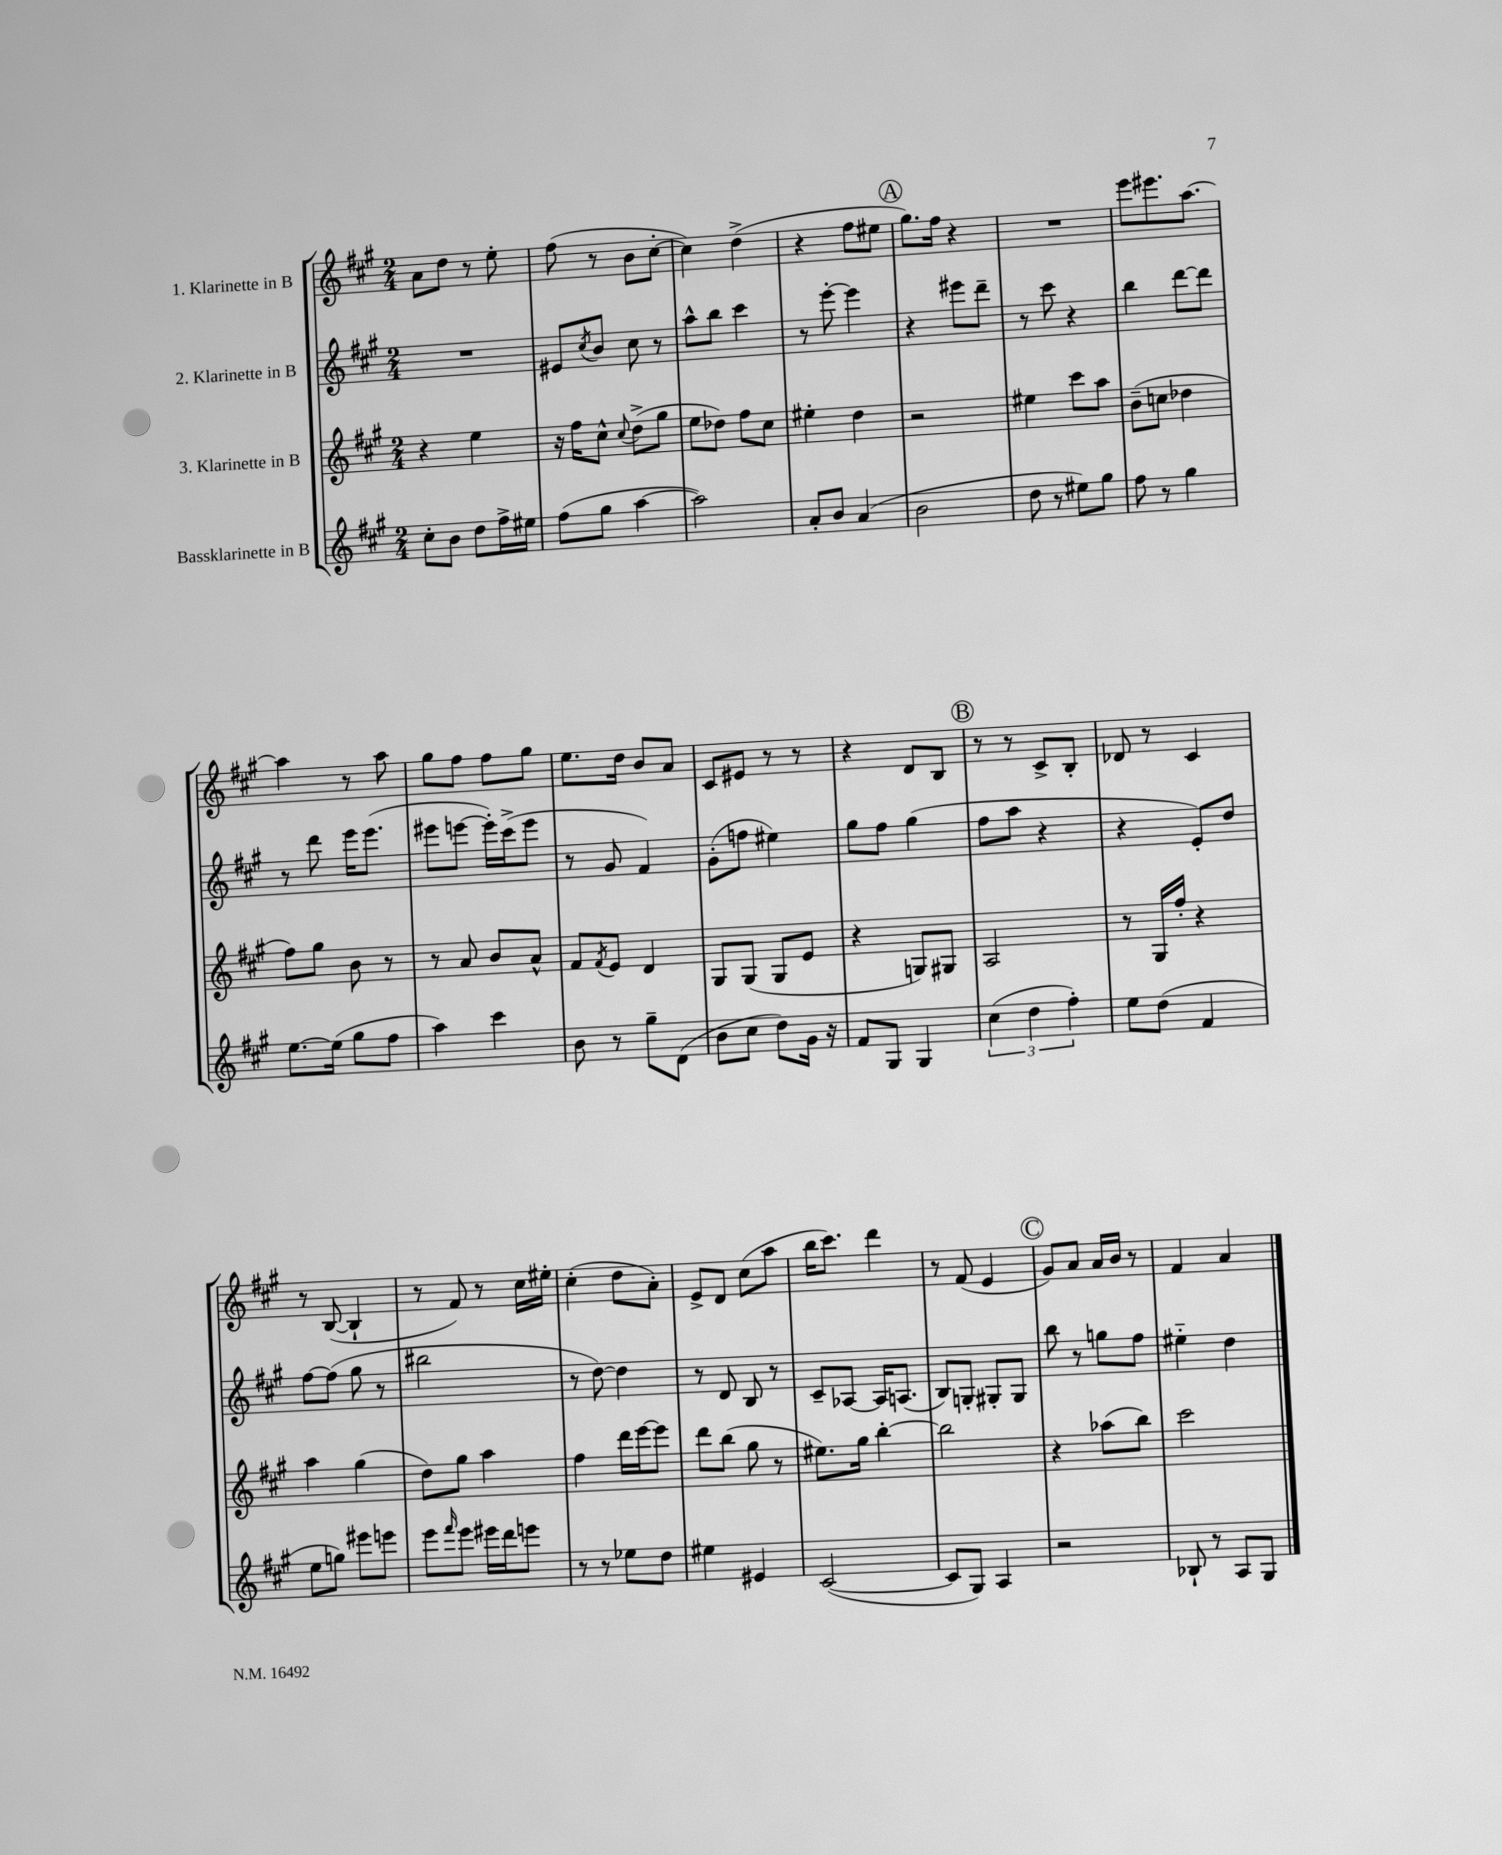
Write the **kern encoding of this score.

**kern	**kern	**kern	**kern
*part4	*part3	*part2	*part1
*staff4	*staff3	*staff2	*staff1
*I"Bassklarinette in B	*I"3. Klarinette in B	*I"2. Klarinette in B	*I"1. Klarinette in B
*clefG2	*clefG2	*clefG2	*clefG2
*k[f#c#g#]	*k[f#c#g#]	*k[f#c#g#]	*k[f#c#g#]
*M2/4	*M2/4	*M2/4	*M2/4
=1	=1	=1	=1
8cc#'\L	4r	2r	8a\L
8b\J	.	.	8dd\J
8dd\L	4ee\	.	8r
16ff#^\L	.	.	8ee'\
16ee#X\JJ	.	.	.
=2	=2	=2	=2
(8ff#\L	16r	8e#X/L	(8ff#\
.	16ff#\KL	.	.
.	.	8qcc#/	.
8gg#\J	8cc#^^\J	8b/J	8r
.	8qqcc#/	.	.
[4aa\	(8dd^\L	8cc#\	8b\L
.	8gg#\J	8r	[8cc#'\J
=3	=3	=3	=3
2aa\])	8ee\L	8aa^^\L	4cc#\])
.	8dd-X\J)	8bb\J	.
.	8ff#\L	4ccc#\	(4dd^\
.	8cc#\J	.	.
=4	=4	=4	=4
8a'/L	4ee#X'\	8r	4r
8b/J	.	[8eee'\	.
(4a/	4dd\	4eee\]	8ff#\L
.	.	.	8ee#X\J
!!LO:REH:place=s1:t=A
=5	=5	=5	=5
2b\	2r	4r	8.gg#\L)
.	.	.	16ff#\Jk
.	.	8eee#X\L	4r
.	.	8ddd~\J	.
=6	=6	=6	=6
8dd\	4ee#X\	8r	2r
8r	.	8ccc#\	.
8ee#X\L)	8ccc#\L	4r	.
8gg#\J	8aa\J	.	.
=7	=7	=7	=7
8ff#\	(8b~\L	4bb\	8eee\L
8r	8ccn\J	.	8.eee#X\
4gg#\	4dd-X\	[8ddd\L	.
.	.	.	[8.aa\J
.	.	8ddd\J]	.
!!LO:LB:g=z
=8	=8	=8	=8
[8.ee\L	8ff#\L)	8r	4aa\]
.	8gg#\J	8ddd\	.
(16ee\Jk]	.	.	.
8gg#\L	8b\	16eee\KL	8r
.	.	(8.eee\J	.
8ff#\J	8r	.	8aa\
=9	=9	=9	=9
4aa\)	8r	8eee#X\L	8gg#\L
.	8a/	[8eeen\J	8ff#\J
4ccc#\	8b/L	16eee'\LL])	8ff#\L
.	.	(16ccc#^\J	.
.	8a^^/J	8eee\J	8gg#\J
=10	=10	=10	=10
8b\	8f#/L	8r	8.ee\L
.	8qf#/	.	.
8r	8e/J	8g#/	.
.	.	.	16dd\Jk
8gg#~\L	4d/	4f#/)	8b/L
(8d\J	.	.	8a/J
=11	=11	=11	=11
8b\L	8G#/L	(8g#'\L	8c#/L
8cc#\J	(8G#/J	8ffn\J	8e#X/J
8dd\L)	8G#/L	4ee#X\)	8r
16g#\Jk	8e/J	.	8r
16r	.	.	.
=12	=12	=12	=12
8f#/L	4r	8gg#\L	4r
8G#/J	.	8ff#\J	.
4G#/	8Gn/L)	(4gg#\	8d/L
.	8G#X/J	.	8B/J
!!LO:REH:place=s1:t=B
=13	=13	=13	=13
(6cc#\	2A/	8ff#\L	8r
.	.	8aa\J	8r
6dd\	.	.	.
.	.	4r	8c#^/L
6ff#'\)	.	.	.
.	.	.	8B'/J
=14	=14	=14	=14
8ee\L	8r	4r	8d-X/
(8dd\J	16G#/LL	.	8r
.	16ff#'/JJ	.	.
4f#/	4r	8e'/L)	4c#/
.	.	8dd/J	.
!!LO:LB:g=z
=15	=15	=15	=15
8ee\L	4aa\	[8ff#\L	8r
8ggn\J)	.	(8ff#\J]	([8B/
8eee#X\L	(4gg#\	8gg#\	4B`/]
8eeen\J	.	8r	.
=16	=16	=16	=16
8eee\L	8dd\L)	2bb#X\	8r
16qqfff#/	.	.	.
8eee\J	8gg#\J	.	8f#/)
16eee#X\LL	4aa\	.	8r
16ddd\J	.	.	.
8eeen\J	.	.	16cc#\LL
.	.	.	16ee#X'\JJ
=17	=17	=17	=17
8r	4ff#\	8r	(4cc#'\
8r	.	[8dd\)	.
8ee-X\L	16ddd\LL	4dd\]	8dd\L
.	[16eee\J	.	.
8dd\J	8eee\J]	.	8a'\J)
=18	=18	=18	=18
4ee#X\	8ddd\L	8r	8e^/L
.	(8bb\J	8d/	8d/J
4e#X/	8gg#\	8B/	(8cc#\L
.	8r	8r	8aa\J
=19	=19	=19	=19
([2c#/	8.ee#X\L)	8c#~/L	16bb\KL
.	.	.	8.ccc#\J)
.	.	[8A-X/J	.
.	16gg#\Jk	.	.
.	[4bb'\	16A-/KL]	4ddd\
.	.	(8.An/J	.
=20	=20	=20	=20
8c#/L]	2bb\]	8B/L)	8r
8G#/J)	.	8Gn'/J	(8f#/
4A/	.	8G#X'/L	4e/
.	.	8G#/J	.
!!LO:REH:place=s1:t=C
=21	=21	=21	=21
2r	4r	8bb\	8g#/L)
.	.	8r	8a/J
.	(8aa-X\L	8ggn\L	16a/LL
.	.	.	16b/JJ
.	8bb\J)	8ff#\J	8r
=22	=22	=22	=22
8B-X`/	2ccc#\	4ee#X\	4f#/
8r	.	.	.
8A/L	.	4dd\	4a/
8G#/J	.	.	.
==	==	==	==
*-	*-	*-	*-
